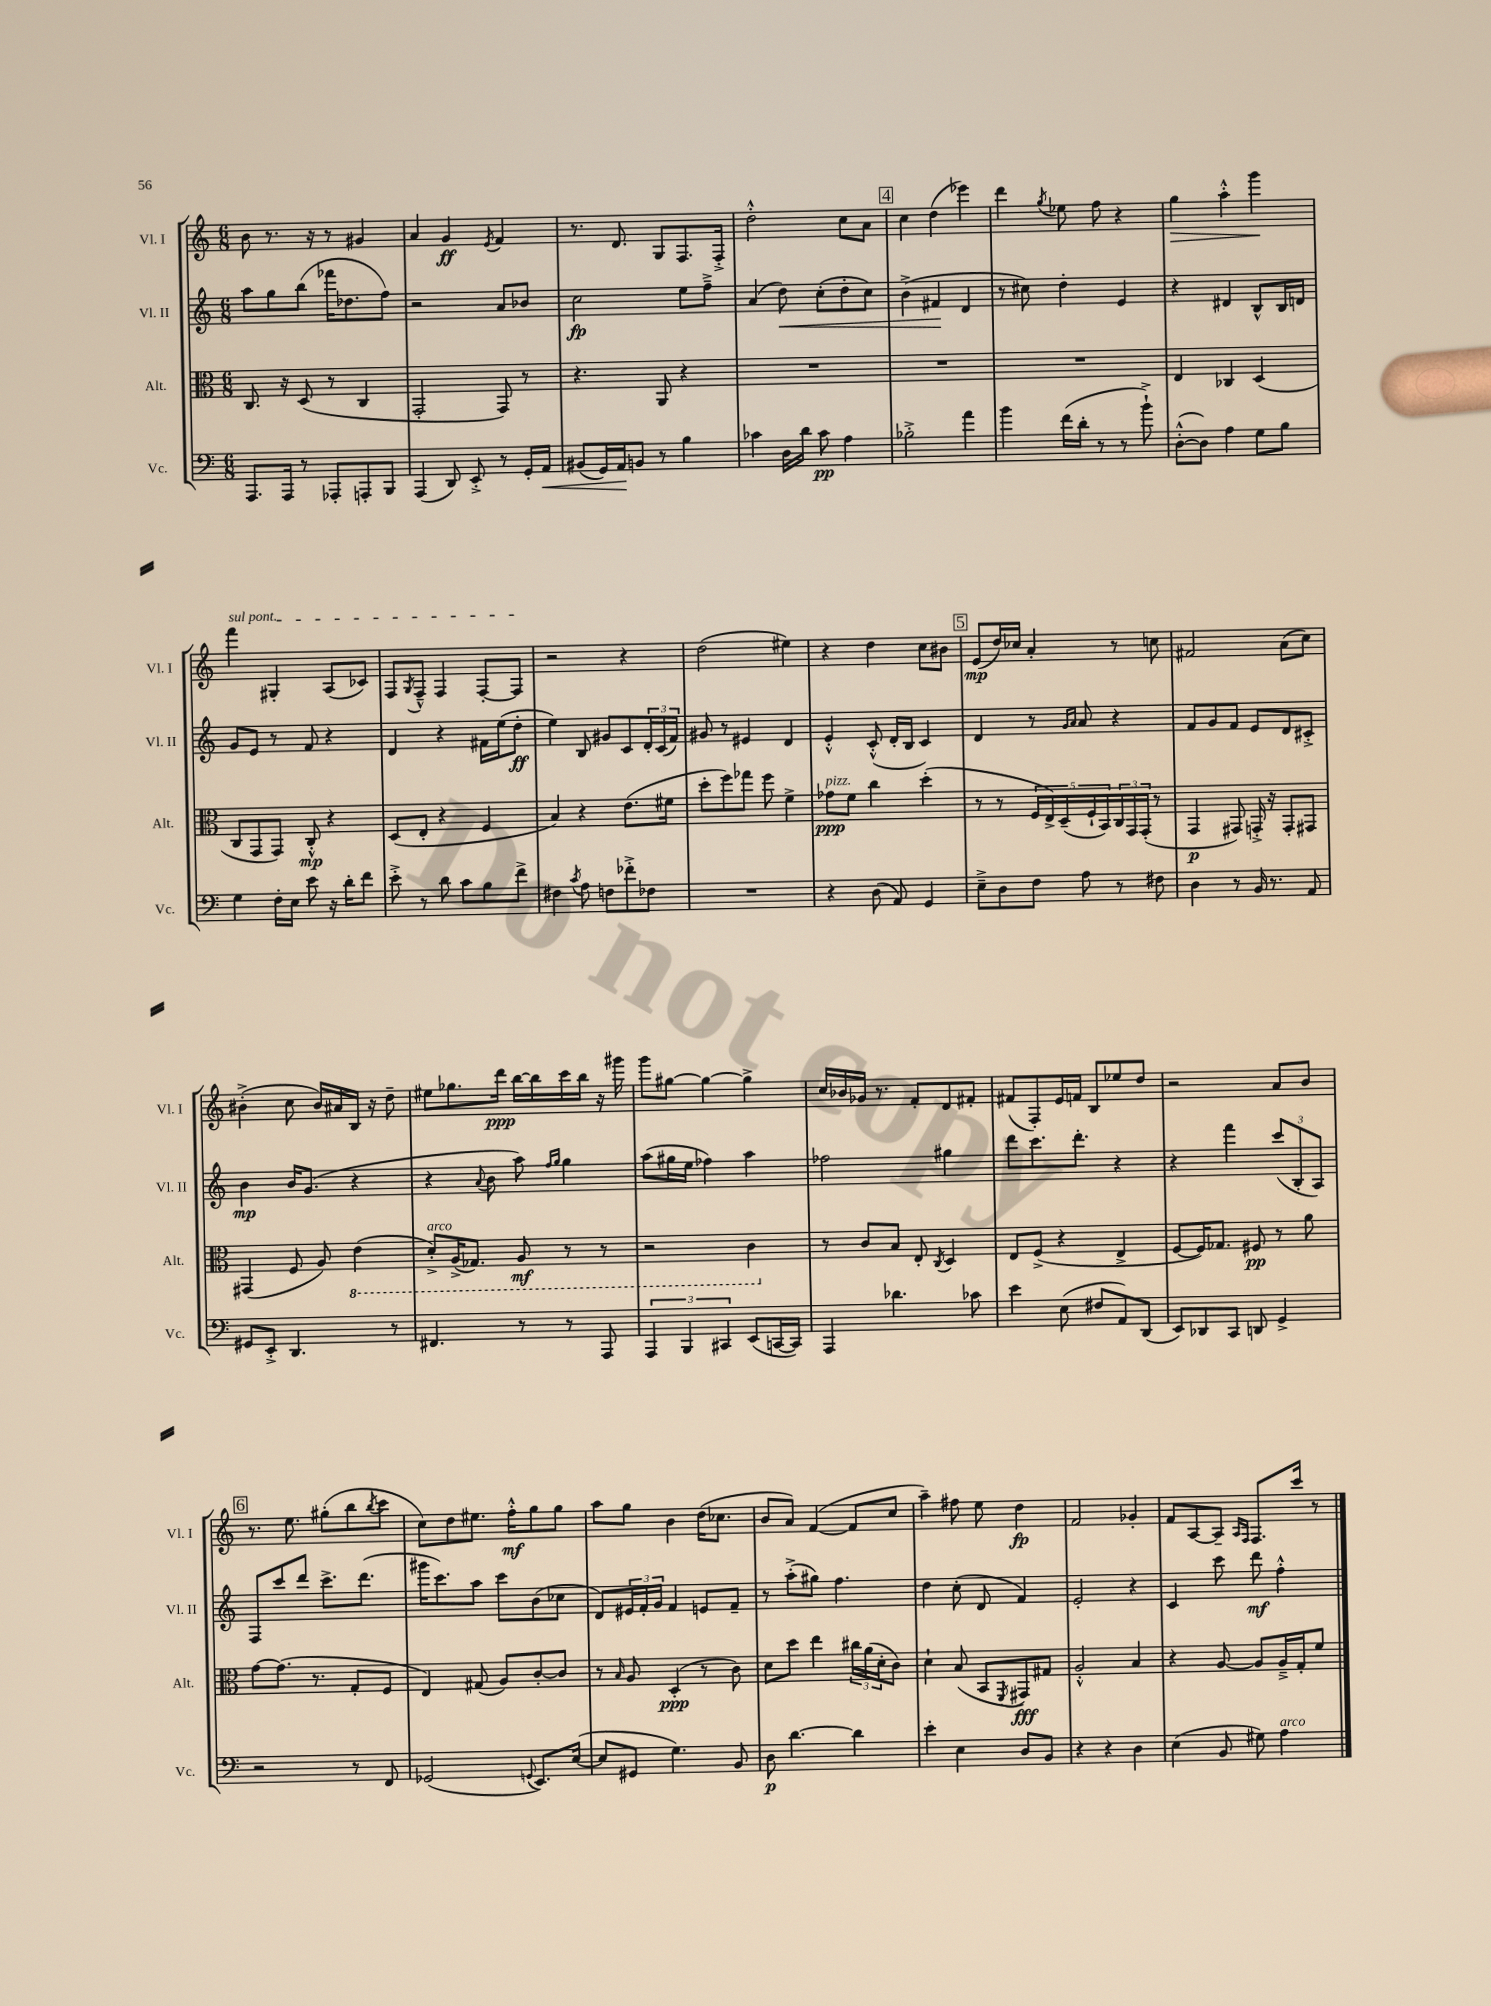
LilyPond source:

<<
\new StaffGroup <<
\new Staff = "s0" \with { instrumentName = "Vl. I" shortInstrumentName = "Vl. I" } {
    \clef treble \key c \major \numericTimeSignature \time 6/8
    b'8 r8. r16 r8 gis'4 |
    a'4 g'4\ff \acciaccatura { e'8 } f'4 |
    r8. d'8. g8 f8. f16-.-> |
    d''2-.-^ c''8 a'8 |
    \mark \markup { \box "4" } c''4 d''4( ees'''4) |
    d'''4 \acciaccatura { g''8 } ees''8 f''8 r4 |
    g''4\> a''4-.-^ g'''4\! |
    \once \override TextSpanner.bound-details.left.text = \markup { \italic "sul pont." } f'''4\startTextSpan gis4-. a8( ces'8) |
    f8 \acciaccatura { g8 } f8---^ f4 f8~-. f8\stopTextSpan |
    r2 r4 |
    d''2( eis''4) |
    r4 d''4 c''8 bis'8 |
    \mark \markup { \box "5" } e'8\mp( d''16) ces''16 a'4-. r8 c''8 |
    fis'2 a'8( c''8) |
    bis'4-.->( c''8 bis'16) ais'16 b16 r16 d''8-- |
    eis''8 ges''8. d'''16\ppp b''16~ b''16 c'''16 b''16 r16 gis'''16 |
    g'''8 gis''8~ gis''4~ gis''4-> |
    c''16 bes'16 ges'16 r8. f'8-. d'8 fis'8-. |
    fis'8( f8-.) e'16 f'16 b8 ees''8 d''8 |
    r2 a'8 b'8 |
    \mark \markup { \box "6" } r8. e''8. gis''8-.( b''8 \acciaccatura { b''8 } c'''8 |
    c''8) d''8 eis''8. f''16-.-^\mf g''8 g''8 |
    a''8 g''8 b'4 d''16( ces''8. |
    b'8 a'8) f'4~( f'8 c''8 |
    a''4--) fis''8 e''8 d''4\fp |
    f'2 ges'4-. |
    f'8 a8~ a8-- \grace { a16 f16 } f8. c'''16 r8 \bar "|." |
}
\new Staff = "s1" \with { instrumentName = "Vl. II" shortInstrumentName = "Vl. II" } {
    \clef treble \key c \major \numericTimeSignature \time 6/8
    a''8 g''8 b''8( fes'''16 des''8. f''8) |
    r2 a'8 bes'8 |
    c''2\fp e''8 f''8---> |
    a'4( d''8\<) c''8-.( d''8-. c''8) |
    \mark \markup { \box "4" } b'4->( fis'4\! d'4 |
    r8 cis''8) d''4-. e'4 |
    r4 dis'4 b8-^ b16 d'16 |
    g'8 e'8 r8 f'8 r4 |
    d'4 r4 fis'16 e''16( d''8-.\ff |
    e''4) b8 gis'8 c'8 \tuplet 3/2 { d'16-. c'16( f'16) } |
    gis'8 r8 eis'4 d'4 |
    e'4-.-^ c'8-.-^( d'16-. b16 c'4) |
    \mark \markup { \box "5" } d'4 r8 \grace { g'16 a'16 } a'8 r4 |
    f'8 g'8 f'8 e'8 d'8 cis'8-.-> |
    b'4\mp b'16 g'8.( r4 |
    r4 \appoggiatura { a'8 } b'8 a''8) \grace { f''16 g''16 } g''4 |
    a''8( gis''16 e''16 fes''4) a''4 |
    fes''2 gis''4 |
    d'''8 c'''8. d'''8.-. r4 |
    r4 f'''4 \tuplet 3/2 { c'''8( b8-. a8) } |
    \mark \markup { \box "6" } f8 c'''8 d'''8 c'''8.-> d'''8.( |
    gis'''16 c'''8.) a''8 c'''8 b'8( ces''8 |
    d'8) \tuplet 3/2 { eis'16 f'16-. g'16 } f'4 e'8 f'8-- |
    r8 a''8-.->( gis''8) f''4. |
    d''4 c''8-.( d'8 f'4) |
    e'2-. r4 |
    c'4 c'''8 d'''8\mf f''4-.-^ \bar "|." |
}
\new Staff = "s2" \with { instrumentName = "Alt." shortInstrumentName = "Alt." } {
    \clef alto \key c \major \numericTimeSignature \time 6/8
    c8. r16 d8( r8 c4 |
    g,2-. g,8) r8 |
    r4. a,8 r4 |
    R2. |
    \mark \markup { \box "4" } R2. |
    R2. |
    e4 ces4 d4( |
    c8 g,8 g,8) c8-.-^\mp r4 |
    d8( e8-. r4 f4 |
    b4) r4 e'8.( fis'16 |
    d''8-. f''8) ges''8 f''8 f'4-> |
    ges'8\ppp^\markup { \italic "pizz." } f'8 c''4 d''4-.( |
    \mark \markup { \box "5" } r8 r8 \tuplet 5/4 { f16 e16->) d16--( f16-! b,16) } \tuplet 3/2 { c16 g,16 g,16-.( } r8 |
    g,4\p gis,8) g,16-.-> r16 g,8-. gis,8 |
    gis,4( f8 a8) \ottava #-1 e4( |
    d8-.->^\markup { \italic "arco" }) a,16->( ges,8.) a,8\mf r8 r8 |
    r2 c4 \ottava #0 |
    r8 c'8 b8 e8-. \acciaccatura { c8 } d4 |
    e8 f8->( r4 e4-> |
    f8~ f16) ges8. fis8\pp r8 a'8 |
    \mark \markup { \box "6" } g'8~ g'8.( r8. g8-. f8 |
    e4) gis8( a8) c'8~-. c'8 |
    r8 \grace { b16 } a8 d4-.\ppp( r8 c'8) |
    d'8 d''8 e''4 \tuplet 3/2 { cis''16 a'16( d'16-. } c'8) |
    d'4-! b8( b,8 \acciaccatura { f,8 } gis,8\fff) gis8 |
    a2-.-^ b4 |
    r4 a8~ a8 a16---> g16-. f'8 \bar "|." |
}
\new Staff = "s3" \with { instrumentName = "Vc." shortInstrumentName = "Vc." } {
    \clef bass \key c \major \numericTimeSignature \time 6/8
    a,,8. a,,16 r8 aes,,8-. a,,8-. b,,8 |
    a,,4( d,8) e,8-.-> r8 g,16-. a,16\< |
    bis,8( g,16) a,16\! b,8 r8 b4 |
    ces'4 d16 d'16 ces'8\pp a4 |
    \mark \markup { \box "4" } bes2-.-> a'4 |
    b'4 f'16( d'16-. r8 r8 b'8-!->) |
    d8~-.-^( d8) a4 g8 b8 |
    g4 f16-. e16 e'8 r16 d'16-. f'8 |
    e'8-.-> r8 d'8 c'8 b8 f'8-> |
    fis4 \acciaccatura { c'8 } a8 f8 fes'8-.-> fes8 |
    R2. |
    r4 d8( a,8) g,4 |
    \mark \markup { \box "5" } e8---> d8 f8 a8 r8 fis8 |
    d4 r8 b,16 r8. a,8 |
    gis,8 e,8-.-> d,4. r8 |
    fis,4. r8 r8 a,,8 |
    \tuplet 3/2 { a,,4 b,,4 cis,4 } e,8( c,16~ c,16) |
    a,,4 des'4. ces'8 |
    e'4 e8( fis8 a,8) d,8( |
    e,8) des,8 c,8 d,8 g,4-> |
    \mark \markup { \box "6" } r2 r8 f,8 |
    ges,2( \appoggiatura { g,8 } e,8.) e16~( |
    e8 gis,8 g4.) b,8 |
    d8\p d'4.~ d'4 |
    e'4-. e4 d8 b,8 |
    r4 r4 d4 |
    e4( b,8 gis8) a4^\markup { \italic "arco" } \bar "|." |
}
>>
>>
\layout { \context { \Score \remove "Bar_number_engraver" } }
